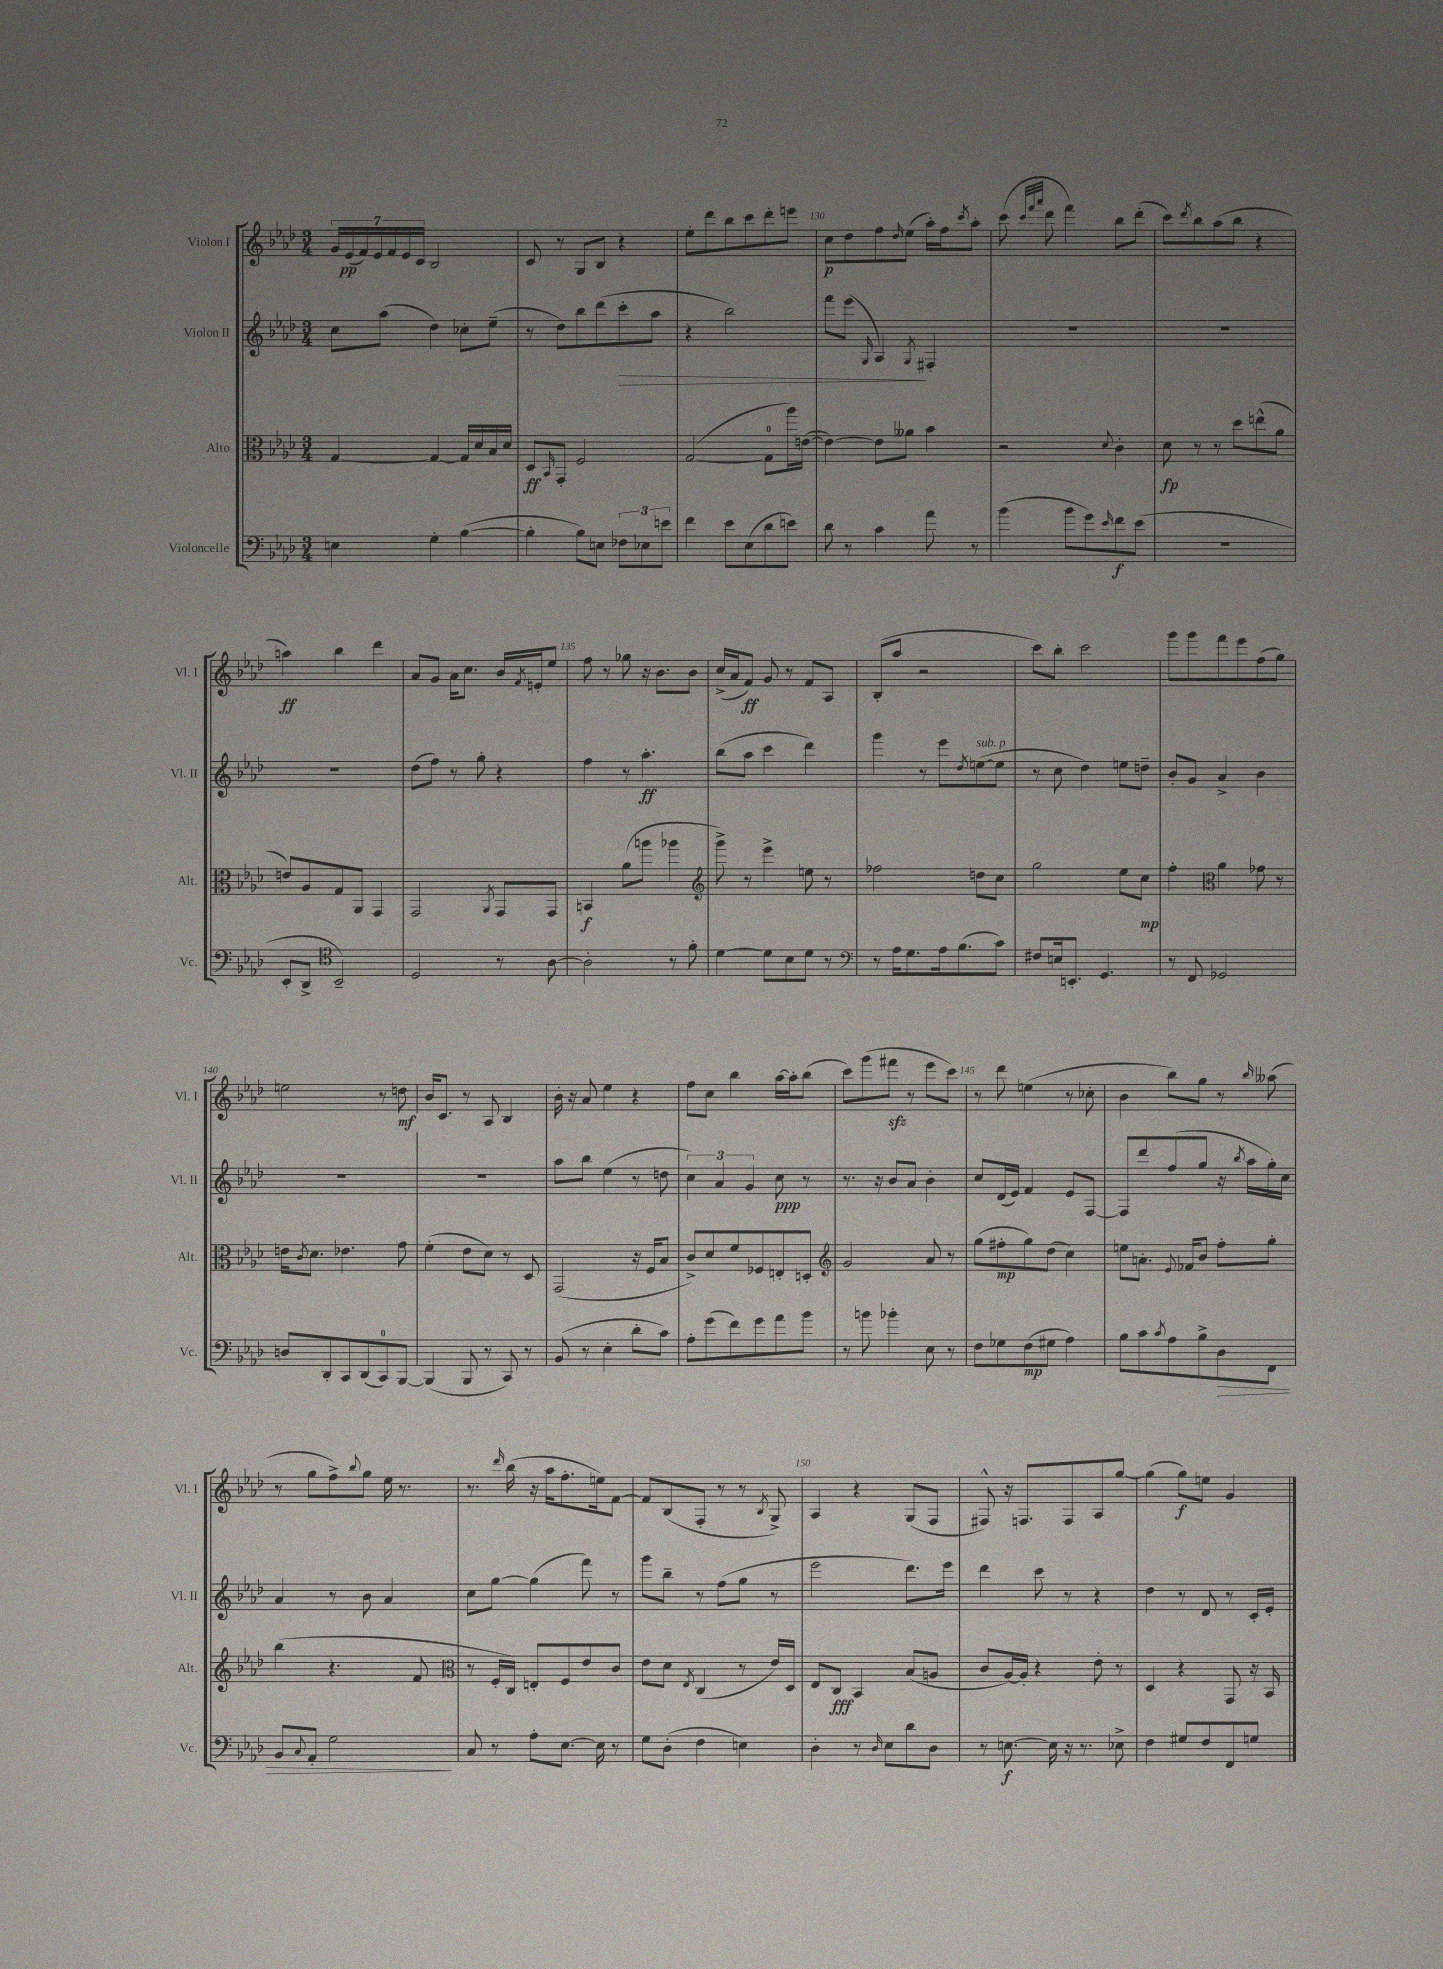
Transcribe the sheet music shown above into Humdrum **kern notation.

**kern	**dynam	**kern	**dynam	**kern	**dynam	**kern	**dynam
*part4	*part4	*part3	*part3	*part2	*part2	*part1	*part1
*staff4	*staff4	*staff3	*staff3	*staff2	*staff2	*staff1	*staff1
*I"Violoncelle	*	*I"Alto	*	*I"Violon II	*	*I"Violon I	*
*I'Vc.	*	*I'Alt.	*	*I'Vl. II	*	*I'Vl. I	*
*clefF4	*	*clefC3	*	*clefG2	*	*clefG2	*
*k[b-e-a-d-]	*	*k[b-e-a-d-]	*	*k[b-e-a-d-]	*	*k[b-e-a-d-]	*
*M3/4	*	*M3/4	*	*M3/4	*	*M3/4	*
=127	=127	=127	=127	=127	=127	=127	=127
4En\	.	[4G/	.	8cc\L	.	28g/LL	.
.	.	.	.	.	.	(28e-/	pp
.	.	.	.	.	.	28f/)	.
.	.	.	.	.	.	28e-/	.
.	.	.	.	(8aa-\J	.	.	.
.	.	.	.	.	.	28f/	.
.	.	.	.	.	.	28e-/	.
.	.	.	.	.	.	28c/JJ	.
4G'\	.	4G/_	.	4dd-\)	.	2B-/	.
([4B-\	.	16G/LL]	.	8cc-X'\L	.	.	.
.	.	16d-/	.	.	.	.	.
.	.	16B-/	.	(8ee-~\J	.	.	.
.	.	16d-/JJ	.	.	.	.	.
=128	=128	=128	=128	=128	=128	=128	=128
4B-'\]	.	8D-/L	ff	8r	.	8c/	.
.	.	16qqBB-/	.	.	.	.	.
.	.	8GG'/J	.	8dd-\L)	.	8r	.
8B-\L)	.	2F/	.	8bb-\	.	8G/L	.
8En\J	.	.	.	(8ddd-\	.	8B-/J	.
!	!	!	!	!	!LO:HP:b	!	!
12F-X\L	.	.	.	8ccc'\	>	4r	.
12E-X\	.	.	.	.	.	.	.
.	.	.	.	8aa-\J	.	.	.
12en\J	.	.	.	.	.	.	.
=129	=129	=129	=129	=129	=129	=129	=129
4f\	.	([2G/	.	4r	.	8ee-'\L	.
.	.	.	.	.	.	8ddd-\	.
8e-\L	.	.	.	2bb-\)	.	8bb-\	.
(8E-\	.	.	.	.	.	8ccc\	.
8d-\	.	8G\L]	.	.	.	8ddd-'\	.
8en\J)	.	16aa-\L)	.	.	.	8eeen\J	.
.	.	([16en\JJ	.	.	.	.	.
=130	=130	=130	=130	=130	=130	=130	=130
8d-\	.	4e\_)	.	8fff\L	.	8cc\L	p
8r	.	.	.	(8eee-\J	.	8dd-\	.
.	.	.	.	16qqG/	.	.	.
4c\	.	8e\L]	.	4A-/)	.	8ff\	.
.	.	.	.	.	.	16qqdd-/	.
.	.	8a--X\J	.	.	.	(8ee-\J	.
.	.	.	.	8qG/	.	.	.
8a-\	.	4b-\	.	4F#X'/	]	16aa-'\LL)	.
.	.	.	.	.	.	16ff\J	.
.	.	.	.	.	.	8qccc/	.
8r	.	.	.	.	.	8aa-'\J	.
=131	=131	=131	=131	=131	=131	=131	=131
(4b-\	.	2r	.	2.r	.	(8ccc\	.
.	.	.	.	.	.	32qqccc/LLL	.
.	.	.	.	.	.	32qqfff/	.
.	.	.	.	.	.	32qqaaa-/JJJ	.
.	.	.	.	.	.	8ddd-\	.
8b-\L	.	.	.	.	.	4fff\)	.
8g\)	.	.	.	.	.	.	.
16qqe-/	.	8qqd-/	.	.	.	.	.
8f\	f	4c'\	.	.	.	8bb-\L	.
(8e-\J	.	.	.	.	.	(8ddd-'\J	.
=132	=132	=132	=132	=132	=132	=132	=132
2.r	.	8d-\	fp	2.r	.	8ccc\L)	.
.	.	.	.	.	.	8qddd-/	.
.	.	8r	.	.	.	8bb-\	.
.	.	8r	.	.	.	(8aa-\	.
.	.	8dd-\L	.	.	.	8bb-\J	.
.	.	(8een^^\	.	.	.	4r	.
.	.	8a-\J	.	.	.	.	.
!!LO:LB:g=z
=133	=133	=133	=133	=133	=133	=133	=133
8EE-'/L	.	8en/L)	.	2.r	.	4aan\)	ff
8DD-^/J	.	8A-/	.	.	.	.	.
*clefC4	*	*	*	*	*	*	*
2BB-~/)	.	8G/	.	.	.	4bb-\	.
.	.	8AA-/J	.	.	.	.	.
.	.	4GG/	.	.	.	4ddd-\	.
=134	=134	=134	=134	=134	=134	=134	=134
2D-/	.	2GG/	.	(8dd-\L	.	8a-/L	.
.	.	.	.	8ff\J)	.	8g/J	.
.	.	.	.	8r	.	16a-\KL	.
.	.	.	.	.	.	8.cc\J	.
.	.	.	.	8gg'\	.	.	.
.	.	8qAA-/	.	.	.	.	.
8r	.	8GG/L	.	4r	.	16b-/LL	.
.	.	.	.	.	.	8qf/	.
.	.	.	.	.	.	16en'/J	.
[8A-\	.	8GG/J	.	.	.	8ee-/J	.
=135	=135	=135	=135	=135	=135	=135	=135
2A-'\]	.	4BBn/	f	4ff\	.	8ff\	.
.	.	.	.	.	.	8r	.
.	.	(8a-\L	.	8r	.	8gg-X\	.
.	.	8aan\J	.	4.aa-'\	ff	16r	.
.	.	.	.	.	.	8.b-\L	.
8r	.	4aa-X\	.	.	.	.	.
8f'\	.	.	.	.	.	8b-\J	.
=136	=136	=136	=136	=136	=136	=136	=136
*	*	*clefG2	*	*	*	*	*
[4d-\	.	8ggg^\)	.	(8bb-\L	.	(16cc^/LL	.
.	.	.	.	.	.	16a-/J	.
.	.	8r	.	8aa-\J	.	8f/J)	ff
8d-\L]	.	4eee-^\	.	4ccc\	.	8g/	.
8B-\	.	.	.	.	.	8r	.
8d-\J	.	8een\	.	4ddd-\)	.	8f/L	.
8r	.	8r	.	.	.	8A-/J	.
=137	=137	=137	=137	=137	=137	=137	=137
*clefF4	*	*	*	*	*	*	*
8r	.	2ff-X\	.	4ggg\	.	(8B-'/L	.
16A-\KL	.	.	.	.	.	8aa-/J	.
8.G\	.	.	.	.	.	.	.
.	.	.	.	8r	.	2r	.
16A-\k	.	.	.	8eee-\L	.	.	.
(8.B-\	.	.	.	.	.	.	.
.	.	.	.	8qdd-/	.	.	.
!	!	!	!	!LO:TX:a:i:t=sub. p	!	!	!
.	.	8ddn\L	.	([8een\	.	.	.
8c\J)	.	8cc\J	.	8ee\J]	.	.	.
=138	=138	=138	=138	=138	=138	=138	=138
8F#X/L	.	2gg\	.	8r	.	8ccc\L)	.
16En/k	.	.	.	8cc\	.	8bb-'\J	.
8.EEn'/J	.	.	.	.	.	.	.
.	.	.	.	4dd-\)	.	2ccc\	.
4.GG/	.	.	.	.	.	.	.
.	.	8ee-\L	.	8een\L	.	.	.
.	.	8cc\J	mp	8ddn~\J	.	.	.
=139	=139	=139	=139	=139	=139	=139	=139
8r	.	4ff'\	.	8b-'/L	.	8ggg\L	.
8FF/	.	.	.	8g/J	.	8ggg\	.
*	*	*clefC3	*	*	*	*	*
2GG-X/	.	4a-\	.	4a-^/	.	8fff\	.
.	.	.	.	.	.	8eee-\	.
.	.	8g-X\	.	4b-\	.	(8ff\	.
.	.	8r	.	.	.	8gg\J)	.
!!LO:LB:g=z
=140	=140	=140	=140	=140	=140	=140	=140
8Dn/L	.	16en\KL	.	2.r	.	2een\	.
.	.	8qc/	.	.	.	.	.
.	.	8.d-\J	.	.	.	.	.
8DD-'/	.	.	.	.	.	.	.
8CC/	.	4.e-X\	.	.	.	.	.
(8DD-/	.	.	.	.	.	.	.
8CC/)	.	.	.	.	.	8r	.
[8BBB-/J	.	8g\	.	.	.	8ddn\	mf
=141	=141	=141	=141	=141	=141	=141	=141
(4BBB-/]	.	(4f'\	.	2.r	.	16b-/KL	.
.	.	.	.	.	.	8.c/J	.
8BBB-/	.	8e-\L	.	.	.	8r	.
8r	.	8d-\J)	.	.	.	8A-/	.
8CC/)	.	8r	.	.	.	4B-/	.
8r	.	8D-/	.	.	.	.	.
=142	=142	=142	=142	=142	=142	=142	=142
(8BB-/	.	(2GG/	.	8aa-\L	.	16b-'\	.
.	.	.	.	.	.	16r	.
8r	.	.	.	8bb-\J	.	8a-/	.
4E-'\	.	.	.	(4ee-\	.	4ee-\	.
8d-'\L	.	16r	.	8r	.	4r	.
.	.	16F/KL	.	.	.	.	.
8c\J)	.	8B-/J	.	8ddn\	.	.	.
=143	=143	=143	=143	=143	=143	=143	=143
8A-'\L	.	8c^/L)	.	6cc\)	.	8ff\L	.
(8g\	.	8d-/	.	.	.	8cc\J	.
.	.	.	.	6a-/	.	.	.
8f\)	.	8f/	.	.	.	4bb-\	.
.	.	.	.	6g/	.	.	.
8g\	.	8F-X/	.	.	.	.	.
8a-\	.	8En'/	.	8cc\	ppp	[16aa-\LL	.
.	.	.	.	.	.	16aa-'\J]	.
8b-\J	.	8Dn'/J	.	8r	.	(8bb-\J	.
=144	=144	=144	=144	=144	=144	=144	=144
*	*	*clefG2	*	*	*	*	*
8r	.	2g/	.	8.r	.	8ccc\L)	.
8bn\	.	.	.	.	.	(8ggg\	.
.	.	.	.	16r	.	.	.
4b-X'\	.	.	.	8b-/L	.	8fff#Xzz\J	.
.	.	.	.	8a-/J	.	8r	.
8E-\	.	8a-/	.	4b-'\	.	8eee-\L	.
8r	.	8r	.	.	.	8ccc\J)	.
=145	=145	=145	=145	=145	=145	=145	=145
8F\L	.	(8gg\L	.	8cc/L	.	8r	.
8G-X\	.	8ff#X'\	mp	(16d-/L	.	8ddd-\	.
.	.	.	.	16e-/JJ)	.	.	.
(8F\	mp	8gg\)	.	4f/	.	(4een\	.
8G#X\J	.	(8dd-\J	.	.	.	.	.
4A-\)	.	4cc\)	.	8e-/L	.	8r	.
.	.	.	.	[8F/J	.	8cc-X'\	.
=146	=146	=146	=146	=146	=146	=146	=146
8B-\L	.	8een\L	.	8F/L]	.	4b-\	.
8c\	.	8.an'\J	.	8ddd-/	.	.	.
8qc/	.	.	.	.	.	.	.
8A-\	.	.	.	(8ff/	.	8bb-\L)	.
.	.	8qqe-/	.	.	.	.	.
.	.	16f-X/KL	.	.	.	.	.
8B-^\	.	8b-/J	.	8gg/J	.	8gg\J	.
!	!LO:HP:b	!	!	!	!	!	!
8D-\	>	8ff'\L	.	16r	.	8r	.
.	.	.	.	8qbb-/	.	.	.
.	.	.	.	16aa-\LL	.	.	.
.	.	.	.	.	.	16qqbb-/	.
8FF\J	.	8gg'\J	.	16gg'\)	.	(8aa--X\	.
.	.	.	.	16cc\JJ	.	.	.
!!LO:LB:g=z
=147	=147	=147	=147	=147	=147	=147	=147
8BB-/L	.	(4bb-\	.	4a-/	.	8r	.
8qqC/	.	.	.	.	.	.	.
8AA-'/J	.	.	.	.	.	8gg\L	.
2G\	.	4.r	.	8r	.	8ff^\)	.
.	.	.	.	.	.	8qqbb-/	.
.	.	.	.	8b-\	.	8gg\J	.
.	.	.	.	4a-/	.	16ee-\	.
.	.	.	.	.	.	8.r	.
.	.	8f/	.	.	.	.	.
.	]	.	.	.	.	.	.
=148	=148	=148	=148	=148	=148	=148	=148
*	*	*clefC3	*	*	*	*	*
8C/	.	8r	.	8cc\L	.	8.r	.
8r	.	16F'/LL	.	[8gg\J	.	.	.
.	.	.	.	.	.	16qqddd-/	.
.	.	16C/JJ)	.	.	.	(16bb-\	.
8A-'\L	.	8En'/L	.	(4gg\]	.	16r	.
.	.	.	.	.	.	16aa-\KL	.
[8.E-\J	.	8F/	.	.	.	8.ff'\	.
.	.	8e-/	.	8fff\)	.	.	.
16E-\]	.	.	.	.	.	16een\k)	.
8r	.	8c/J	.	8r	.	[8f\J	.
=149	=149	=149	=149	=149	=149	=149	=149
8G\L	.	8e-\L	.	8ggg\L	.	8f/L]	.
(8D-'\J	.	8d-\J	.	8bb-~\J	.	(8B-/	.
.	.	8qE-/	.	.	.	.	.
4F\	.	(4C/	.	8r	.	8F'/J	.
.	.	.	.	(8ff\L	.	8r	.
4En\)	.	8r	.	8gg\J	.	8r	.
.	.	.	.	.	.	8qB-/	.
.	.	16e-/LL)	.	8r	.	8G^/)	.
.	.	16D-/JJ	.	.	.	.	.
=150	=150	=150	=150	=150	=150	=150	=150
4D-'\	.	8E-/L	.	2eee-\	.	4A-/	.
.	.	8C/J	fff	.	.	.	.
8r	.	4BB-/	.	.	.	4r	.
16qqD-/	.	.	.	.	.	.	.
8E-\L	.	.	.	.	.	.	.
8d-\	.	(8B-/L	.	8.ddd-\L)	.	(8G/L	.
8D-\J	.	8An/J	.	.	.	8F/J	.
.	.	.	.	16eee-\Jk	.	.	.
=151	=151	=151	=151	=151	=151	=151	=151
8r	.	8c/L	.	4ddd-\	.	8F#X^^/)	.
[8.En\	f	[16A-/L)	.	.	.	16r	.
.	.	16A-'/JJ]	.	.	.	8.Fn/L	.
.	.	4r	.	8ccc\	.	.	.
16E\]	.	.	.	.	.	.	.
16r	.	.	.	8r	.	8F/	.
8.r	.	.	.	.	.	.	.
.	.	8e-'\	.	4r	.	8A-/	.
8E-X^\	.	8r	.	.	.	[8gg/J	.
=152	=152	=152	=152	=152	=152	=152	=152
4F\	.	4D-/	.	4dd-\	.	(4gg\]	.
8G#X/L	.	4r	.	8r	.	8gg\L)	f
8F/	.	.	.	8d-/	.	8een\J	.
8FF/	.	8GG/	.	8r	.	4g/	.
8Gn/J	.	16r	.	16c'/LL	.	.	.
.	.	16BB-/	.	16e-'/JJ	.	.	.
==	==	==	==	==	==	==	==
*-	*-	*-	*-	*-	*-	*-	*-
